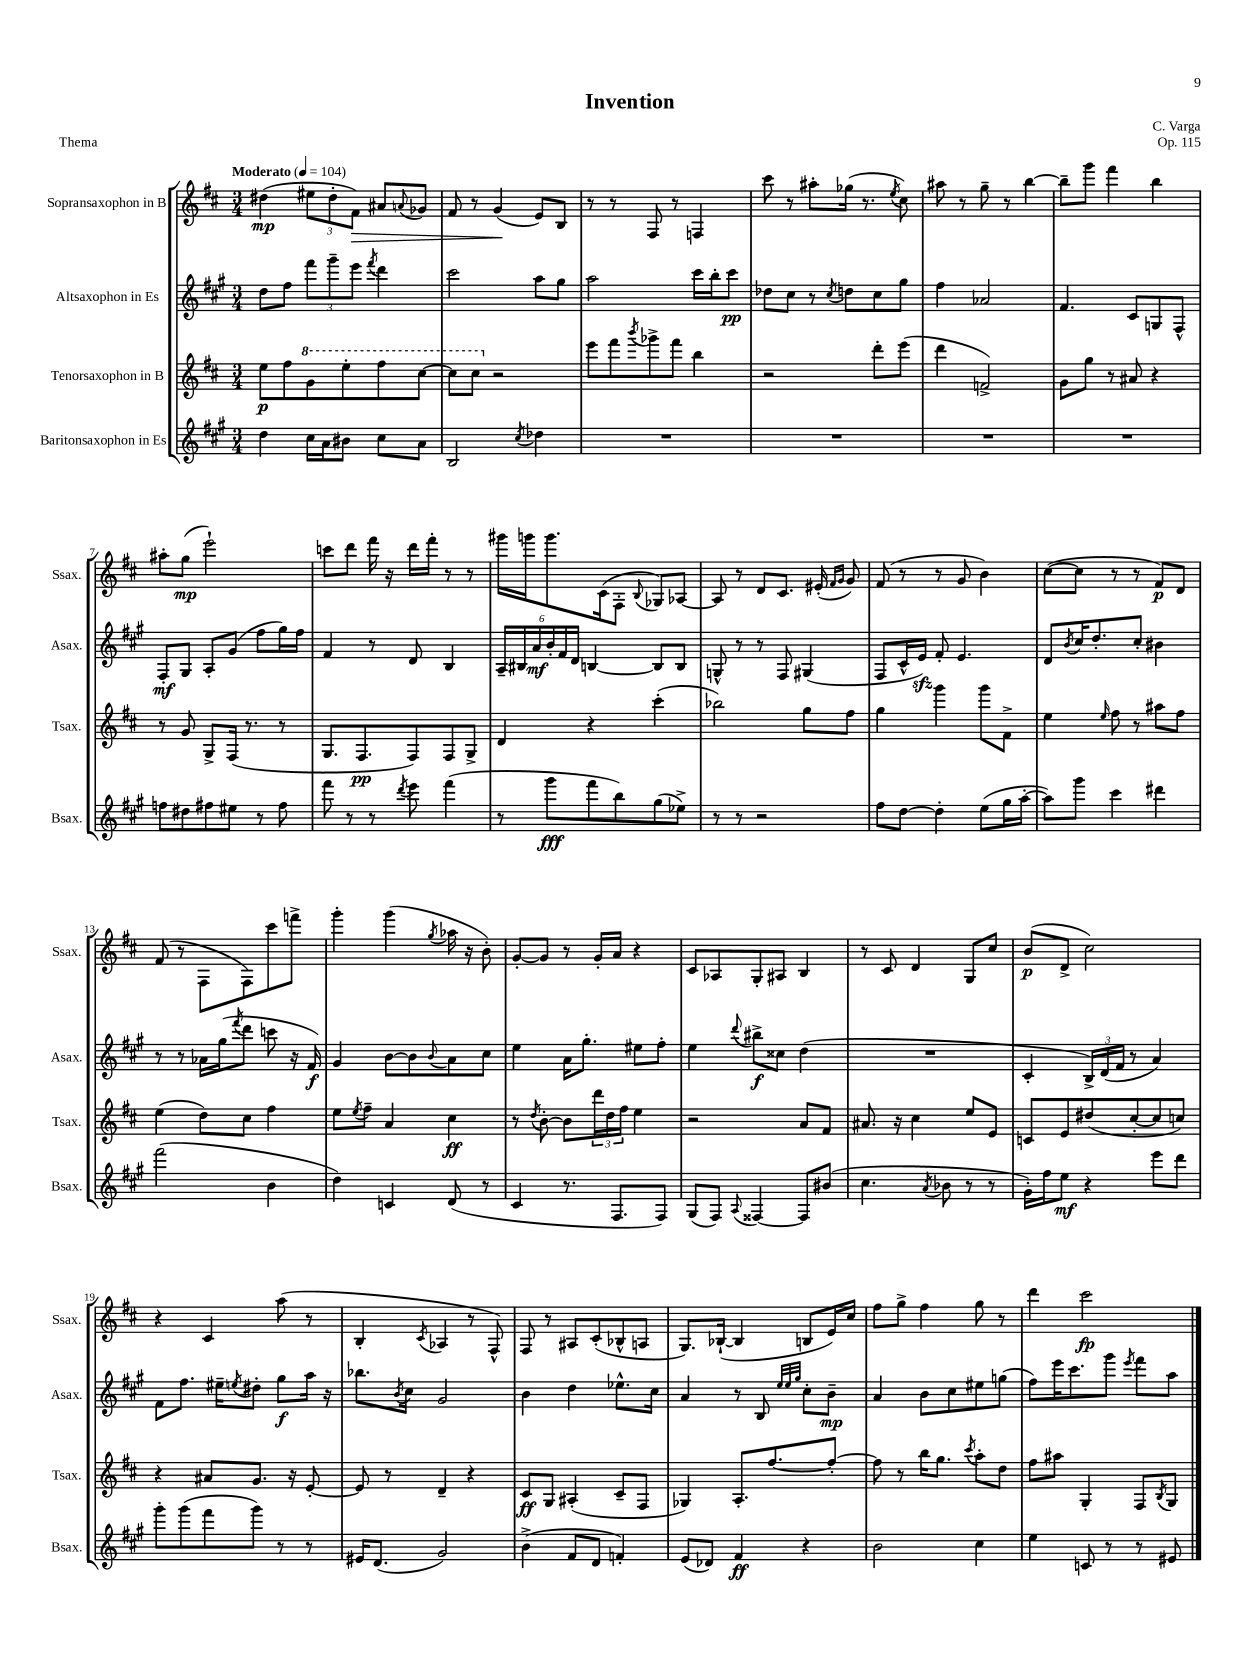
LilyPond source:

\header { title = "Invention" composer = "C. Varga" opus = "Op. 115" piece = "Thema" }
<<
\new StaffGroup <<
\new Staff = "s0" \with { instrumentName = "Sopransaxophon in B" shortInstrumentName = "Ssax." } {
    \clef treble \key d \major \numericTimeSignature \time 3/4 \tempo "Moderato" 4 = 104
    dis''4\mp( \tuplet 3/2 { eis''8 dis''8-. fis'8\>) } ais'8 \appoggiatura { a'8 } ges'8 |
    fis'8 r8 g'4\!( e'8) b8 |
    r8 r8 fis8 r8 f4 |
    cis'''8 r8 ais''8-. ges''16( r8. \acciaccatura { e''8 } cis''8) |
    ais''8 r8 g''8-- r8 b''4~ |
    b''8-- g'''8 fis'''4 b''4 |
    ais''8-. g''8\mp( e'''2-!) |
    c'''8 d'''8 fis'''16 r16 d'''16 fis'''16-. r8 r8 |
    gis'''16 g'''16 g'''8. cis'16( fis8-. \appoggiatura { b8 } ges8) aes8~ |
    aes8 r8 d'8 cis'8. eis'16-.( \grace { fis'16 g'16 } g'8) |
    fis'8( r8 r8 g'8 b'4) |
    cis''8~( cis''8 r8 r8 fis'8\p) d'8 |
    fis'8( r8 fis8 fis8) cis'''8 f'''8-> |
    g'''4-. g'''4( \acciaccatura { g''8 } aes''16 r16 b'8-.) |
    g'8~-. g'8 r8 g'16-. a'16 r4 |
    cis'8 aes8 g8-. ais8 b4 |
    r8 cis'8 d'4 g8 cis''8 |
    b'8\p( d'8-> cis''2) |
    r4 cis'4 a''8( r8 |
    b4-. \acciaccatura { cis'8 } aes4 r8 fis8-^) |
    fis8 r8 ais8 cis'8-.( bes8-^ a8 |
    g8.) bes16~-!( bes4 b8 e'16) cis''16 |
    fis''8 g''8-> fis''4 g''8 r8 |
    d'''4 cis'''2\fp \bar "|." |
}
\new Staff = "s1" \with { instrumentName = "Altsaxophon in Es" shortInstrumentName = "Asax." } {
    \clef treble \key a \major \numericTimeSignature \time 3/4
    d''8 fis''8 \tuplet 3/2 { fis'''8 gis'''8-- e'''8 } \acciaccatura { fis'''8 } d'''4 |
    cis'''2 a''8 gis''8 |
    a''2 cis'''16 b''16-. cis'''8\pp |
    des''8 cis''8 r8 \acciaccatura { cis''8 } d''8 cis''8 gis''8 |
    fis''4 aes'2 |
    fis'4. cis'8 g8 fis8-^ |
    fis8-.\mf gis8 a8-. gis'8( fis''8 gis''16) fis''16 |
    fis'4 r8 d'8 b4 |
    \tuplet 6/4 { a16-- bis16 a'16\mf b'16-. fis'16 d'16 } b4~ b8 b8 |
    g8-^ r8 r8 fis8 gis4( |
    fis8 cis'16-^ e'16\sfz) fis'8-. e'4. |
    d'8 \acciaccatura { b'8 } cis''16 d''8.-. cis''8-. bis'4 |
    r8 r8 aes'16 gis''16( \acciaccatura { fis'''8 } d'''8 c'''8 r16 fis'16\f) |
    gis'4 b'8~ b'8 \appoggiatura { b'8 } a'8 cis''8 |
    e''4 a'16 gis''8.-. eis''8 fis''8-. |
    e''4 \appoggiatura { d'''8 } bis''8->\f cisis''8 d''4( |
    R2. |
    cis'4-. \tuplet 3/2 { b16->) d'16( fis'16 } r8 a'4) |
    fis'8 fis''8. eis''16-- \acciaccatura { e''8 } dis''8-. gis''8\f a''16 r16 |
    bes''8. \acciaccatura { b'8 } cis''16 gis'2 |
    b'4 d''4 ees''8.-^ cis''16 |
    a'4 r8 b8 \grace { e''32 e''32 gis''32 } cis''8-. b'8--\mp |
    a'4 b'8 cis''8 eis''8 g''8( |
    fis''8) e'''16 cis'''8. gis'''8 \acciaccatura { e'''8 } fis'''8 a''8 \bar "|." |
}
\new Staff = "s2" \with { instrumentName = "Tenorsaxophon in B" shortInstrumentName = "Tsax." } {
    \clef treble \key d \major \numericTimeSignature \time 3/4
    e''8\p fis''8 \ottava #1 g''8 e'''8-. fis'''8 cis'''8~ |
    cis'''8 cis'''8 \ottava #0 r2 |
    e'''8 fis'''8 \acciaccatura { b'''8 } ges'''8-> fis'''8 b''4 |
    r2 d'''8-. e'''8( |
    d'''4 f'2->) |
    g'8 g''8 r8 ais'8 r4 |
    r8 g'8 g8-> fis16( r8. r8 |
    g8. fis8.\pp fis8) fis8 g8-> |
    d'4 r4 cis'''4-.( |
    bes''2) g''8 fis''8 |
    g''4 g'''4 g'''8 fis'8-> |
    e''4 \grace { e''16 } fis''8 r8 ais''8 fis''8 |
    e''4( d''8) cis''8 fis''4 |
    e''8 \acciaccatura { e''8 } fis''8-- a'4 cis''4\ff |
    r8 \acciaccatura { d''8 } b'8~-. b'8 \tuplet 3/2 { d'''16 d''16 fis''16 } e''4 |
    r2 a'8 fis'8 |
    ais'8. r16 cis''4 e''8 e'8 |
    c'8 e'8 dis''8( cis''8~-. cis''8 c''8) |
    r4 ais'8 g'8. r16 e'8~-. |
    e'8 r8 d'4-- r4 |
    cis'8\ff g8 ais4-.( cis'8-- fis8 |
    ges4) a8.-. fis''8.~ fis''8~-. |
    fis''8 r8 b''16 g''8. \acciaccatura { cis'''8 } a''8-. d''8 |
    fis''8 ais''8 g4-. fis8 \acciaccatura { b8 } g8 \bar "|." |
}
\new Staff = "s3" \with { instrumentName = "Baritonsaxophon in Es" shortInstrumentName = "Bsax." } {
    \clef treble \key a \major \numericTimeSignature \time 3/4
    d''4 cis''16 a'16 bis'8 cis''8 a'8 |
    b2 \acciaccatura { cis''8 } des''4 |
    R2. |
    R2. |
    R2. |
    R2. |
    f''8 dis''8 fis''8 eis''8 r8 fis''8 |
    fis'''8 r8 r8 \acciaccatura { d'''8 } e'''8 fis'''4( |
    r8 gis'''8\fff fis'''8 b''8) gis''8( ees''8->) |
    r8 r8 r2 |
    fis''8 d''8~ d''4-. e''8( gis''16 a''16~-. |
    a''8) gis'''8 cis'''4 dis'''4 |
    fis'''2( b'4 |
    d''4) c'4 d'8( r8 |
    cis'4 r8. fis8. fis8) |
    gis8( fis8) \appoggiatura { a8 } fisis4~ fisis8 bis'8( |
    cis''4. \acciaccatura { a'8 } bes'8 r8 r8 |
    gis'16-.) fis''16 e''8\mf r4 e'''8 d'''8 |
    gis'''8-. gis'''8( fis'''8 gis'''8) r8 r8 |
    eis'16 d'8.( gis'2) |
    b'4->( fis'8 d'8 f'4-.) |
    e'8( des'8) fis'4\ff r4 |
    b'2 cis''4 |
    e''4 c'8 r8 r8 eis'8 \bar "|." |
}
>>
>>
